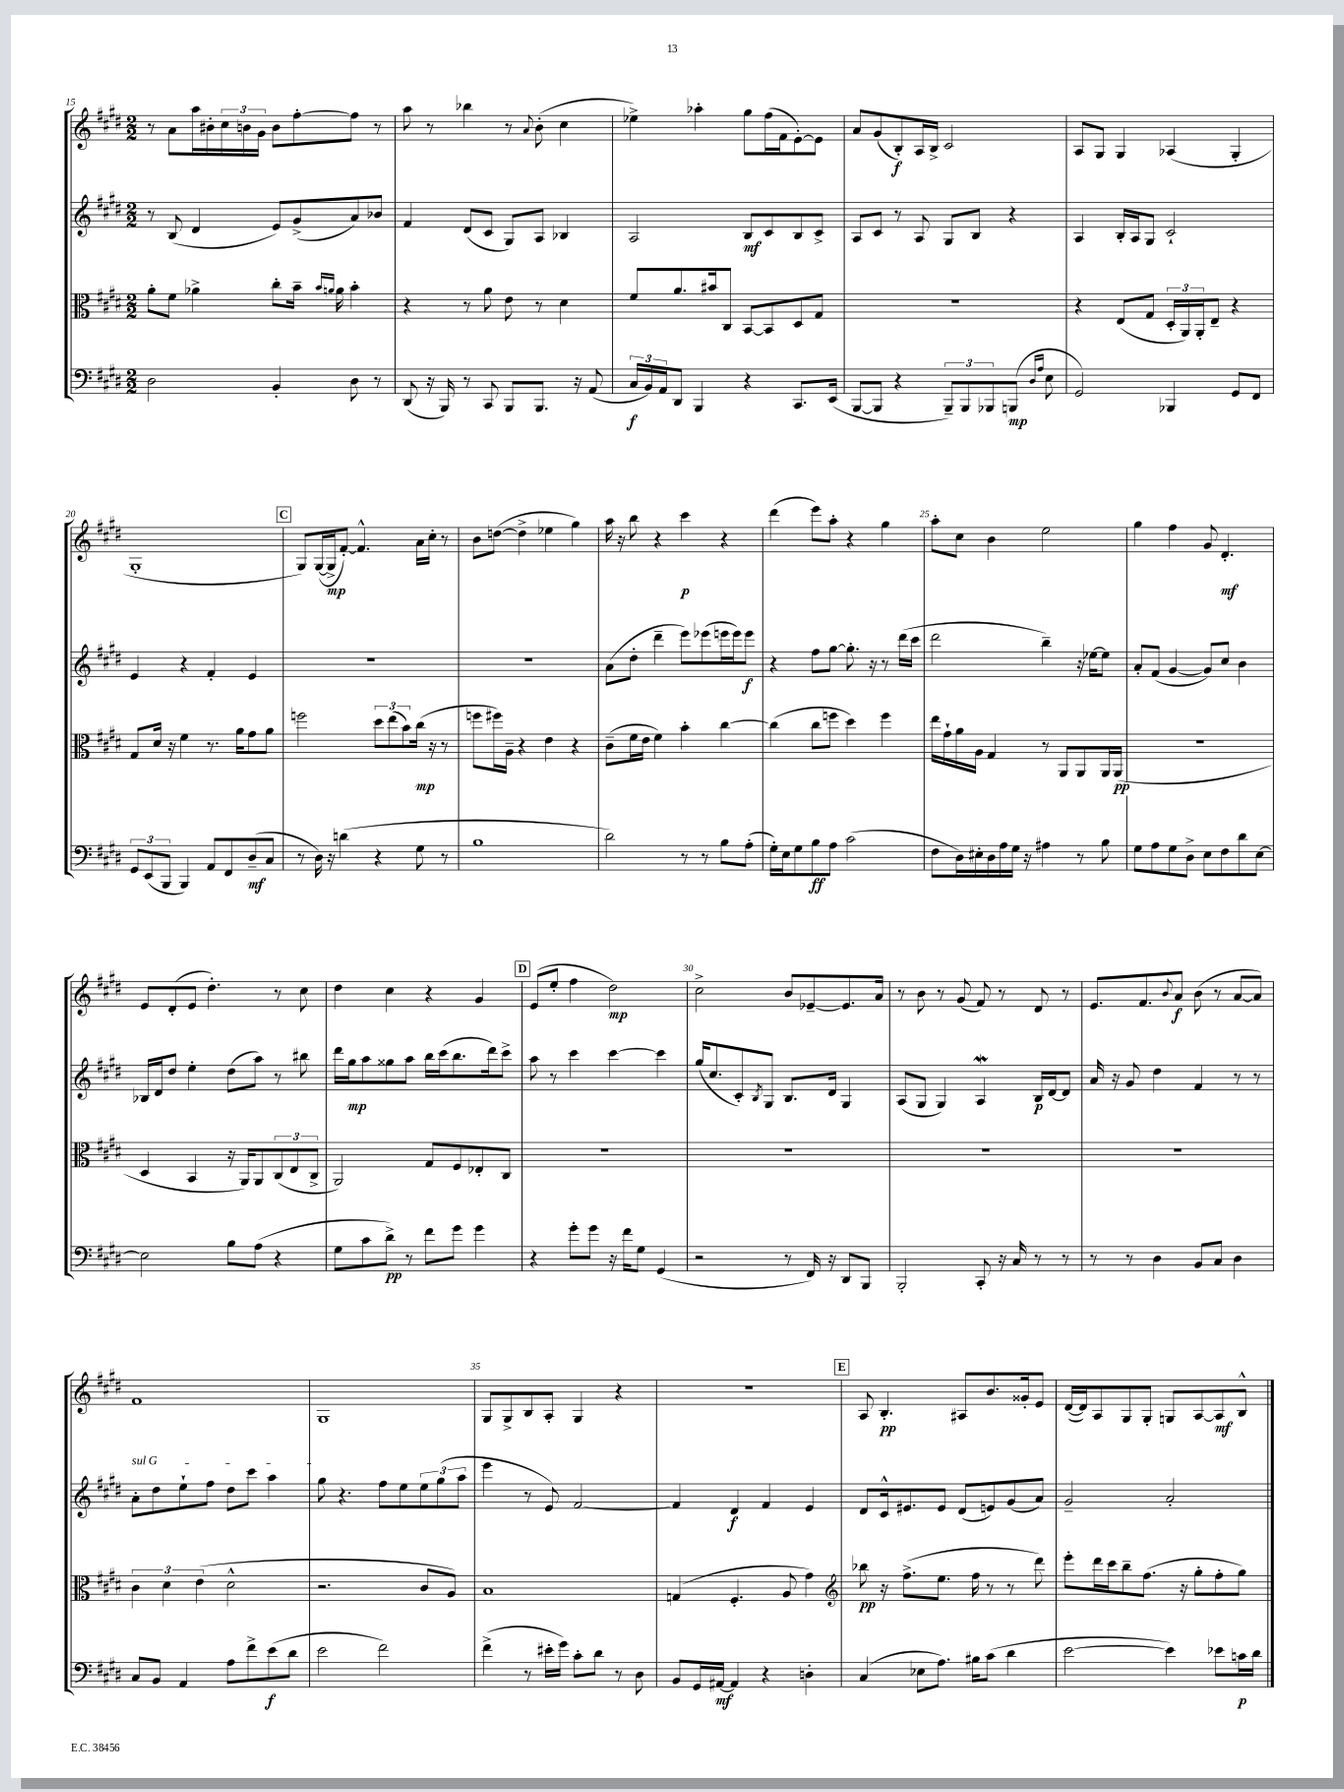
<<
\new StaffGroup <<
\new Staff = "s0" {
    \clef treble \key e \major \numericTimeSignature \time 2/2
    r8 a'8 a''16 bis'16-. \tuplet 3/2 { cis''16 b'16 gis'16 } b'8 fis''8~-. fis''8 r8 |
    a''8 r8 bes''4 r8 \appoggiatura { a'8 } b'8-.( cis''4 |
    ees''4->) aes''4-. gis''8 fis''16( fis'16 e'8~-.) e'8 |
    a'8 gis'8( b8-.\f) a16 b16-> cis'2 |
    a8 gis8 gis4 aes4( gis4-. |
    gis1-. |
    \mark \markup { \box "C" } gis8) gis16~( gis16->\mp fis'8~-.) fis'4.-^ a'16 cis''16-. r8 |
    b'8 d''8~( d''4-> ees''4 gis''4) |
    a''16 r16 b''8 r4 cis'''4\p r4 |
    dis'''4( e'''8) a''8-. r4 gis''4 |
    a''8-. cis''8 b'4 e''2 |
    gis''4 fis''4 gis'8 dis'4.-.\mf |
    e'8 dis'8-.( e'8 dis''4.-.) r8 cis''8 |
    dis''4 cis''4 r4 gis'4 |
    \mark \markup { \box "D" } e'8( e''8-. fis''4 dis''2\mp) |
    cis''2-> b'8 ees'8~-- ees'8. a'16 |
    r8 b'8 r8 gis'8( fis'8) r8 dis'8 r8 |
    e'8. fis'8. \appoggiatura { b'8 } a'8\f b'8( r8 a'8~ a'8) |
    fis'1 |
    gis1 |
    gis8 gis8-> b8 a8-. gis4 r4 |
    r1 |
    \mark \markup { \box "E" } a8 b4.-.\pp ais8 b'8. gisis'16-. e'8 |
    dis'16~( dis'16) a8 gis8 gis8-. g8 a8~ a8\mf b8-^ \bar "|." |
}
\new Staff = "s1" {
    \clef treble \key e \major \numericTimeSignature \time 2/2
    r8 b8( dis'4 e'8) gis'8->( a'8) bes'8 |
    fis'4 dis'8( cis'8 gis8) a8 bes4 |
    a2 b8\mf cis'8 b8 cis'8-> |
    a8 cis'8 r8 a8 gis8 b8 r4 |
    a4 b16-. a16 gis8 cis'2-! |
    e'4 r4 fis'4-. e'4 |
    \mark \markup { \box "C" } R1 |
    r1 |
    a'8( dis''8-. dis'''4-- e'''8) ees'''8( e'''16 e'''16) e'''8\f |
    r4 fis''8 gis''8~ gis''8.-. r16 r8 dis'''16( cis'''16 |
    dis'''2 b''4--) r16 ees''16~ ees''8 |
    a'8-. fis'8( gis'4~ gis'8) cis''8 b'4 |
    bes16 dis'16 dis''8 e''4-. dis''8( a''8) r8 bis''8 |
    dis'''16 gis''16\mp a''8 gisis''8 a''8 b''16 cis'''16( b''8. dis'''16) cis'''8-> |
    \mark \markup { \box "D" } a''8 r8 cis'''4 cis'''4~ cis'''4 |
    gis''16( cis''8. cis'8-.) \acciaccatura { b8 } gis8 b8. dis'16 gis4 |
    a8( gis8 gis4) a4\mordent b16\p dis'16~ dis'8 |
    a'16 r16 gis'8 dis''4 fis'4 r8 r8 |
    \once \override TextSpanner.bound-details.left.text = \markup { \italic "sul G" } a'8-.\startTextSpan dis''8 e''8-! fis''8 dis''8 cis'''8 a''4 |
    gis''8\stopTextSpan r4. fis''8 e''8 \tuplet 3/2 { e''8 gis''8( a''8 } |
    e'''4 r8 e'8) fis'2~ |
    fis'4 dis'4\f fis'4 e'4 |
    \mark \markup { \box "E" } dis'8 cis'16-^ eis'8. eis'8 dis'8( e'8) gis'8( a'8) |
    gis'2-- a'2-. \bar "|." |
}
\new Staff = "s2" {
    \clef alto \key e \major \numericTimeSignature \time 2/2
    a'8-. fis'8 aes'4-> cis''8-. b'16-- \grace { b'16 a'16 } a'16 b'4-. |
    r4 r8 a'8 e'8 r8 dis'4 |
    fis'8 a'8. bis'16 cis8 b,8~ b,8 dis8 gis8 |
    R1 |
    r4 e8( gis8 \tuplet 3/2 { dis16-. a,16) a,16-. } e8-- r4 |
    gis8 dis'16 r16 fis'4 r8. a'16 gis'8 a'8 |
    \mark \markup { \box "C" } f''2 \tuplet 3/2 { dis''8 e''8( b'8) } cis''16\mp( r16 r8 |
    f''8 fis''16) a16-- r4 e'4 r4 |
    cis'8--( fis'16 e'16 fis'4) b'4-. cis''4~ |
    cis''4( cis''8 f''8 dis''4) f''4 |
    e''16 gis'16-! a'16 a16 gis4 r8 a,8 a,8 a,16 a,16\pp( |
    R1 |
    dis4 b,4 r16 a,16) a,8 \tuplet 3/2 { cis8( e8 cis8-> } |
    a,2) gis8 fis8 ees8-. cis8 |
    \mark \markup { \box "D" } R1 |
    R1 |
    R1 |
    R1 |
    \tuplet 3/2 { cis'4 dis'4 e'4( } dis'2-^ |
    r2. cis'8 a8) |
    b1 |
    g4( fis4.-. a8 gis'4) |
    \mark \markup { \box "E" } \clef treble bes''8\pp r16 fis''8.->( e''8. fis''16 r8 r8 dis'''8) |
    e'''8-. dis'''16 cis'''16 b''8-- fis''8.( r16 gis''8-. fis''8-. gis''8) \bar "|." |
}
\new Staff = "s3" {
    \clef bass \key e \major \numericTimeSignature \time 2/2
    dis2 b,4-. dis8 r8 |
    dis,8( r16 b,,16) r8 cis,8 b,,8 b,,8. r16 a,8( |
    \tuplet 3/2 { cis16\f b,16) a,16 } dis,8 b,,4 r4 cis,8. e,16( |
    b,,8~ b,,8 r4 \tuplet 3/2 { b,,8--) b,,8 bes,,8 } b,,8\mp( \grace { dis16 a16 } e8 |
    gis,2) bes,,4 gis,8 fis,8 |
    \tuplet 3/2 { gis,8 e,8( b,,8 } b,,4) a,8 fis,8 dis8--\mf( cis8 |
    \mark \markup { \box "C" } r8 dis16) r16 d'4( r4 gis8 r8 |
    b1 |
    dis'2) r8 r8 b8 a8-.( |
    gis16-.) e16 gis8 b8\ff a8 cis'2( |
    fis8 dis16) eis16-. dis16 a16 gis16 r16 ais4 r8 b8 |
    gis8 a8 gis8 dis8-> e8 fis8 dis'8 e8~ |
    e2 b8 a8( r4 |
    gis8 cis'8 dis'8->\pp) r8 fis'8 gis'8 gis'4 |
    \mark \markup { \box "D" } r4 gis'8-. gis'8 r16 fis'16 gis8 gis,4( |
    r2 r8 fis,16) r16 dis,8 b,,8 |
    b,,2-. cis,8-. r16 cis16 r8 r8 |
    r8 r8 dis4 b,8 cis8 dis4 |
    cis8 b,8 a,4 a8 fis'8-> e'8\f( dis'8 |
    e'2 fis'2) |
    fis'4->( r8 eis'16-. gis'16) cis'8-. dis'8 r8 dis8 |
    b,8 gis,16 ais,16~\mf ais,4 r4 d4-. |
    \mark \markup { \box "E" } cis4( ees8 a8.) bis16 cis'8( dis'4 |
    e'2~ e'4) ees'8 c'16\p dis'16 \bar "|." |
}
>>
>>
\layout { \context { \Score currentBarNumber = #15 \override BarNumber.break-visibility = ##(#f #t #t) barNumberVisibility = #(every-nth-bar-number-visible 5) } }
